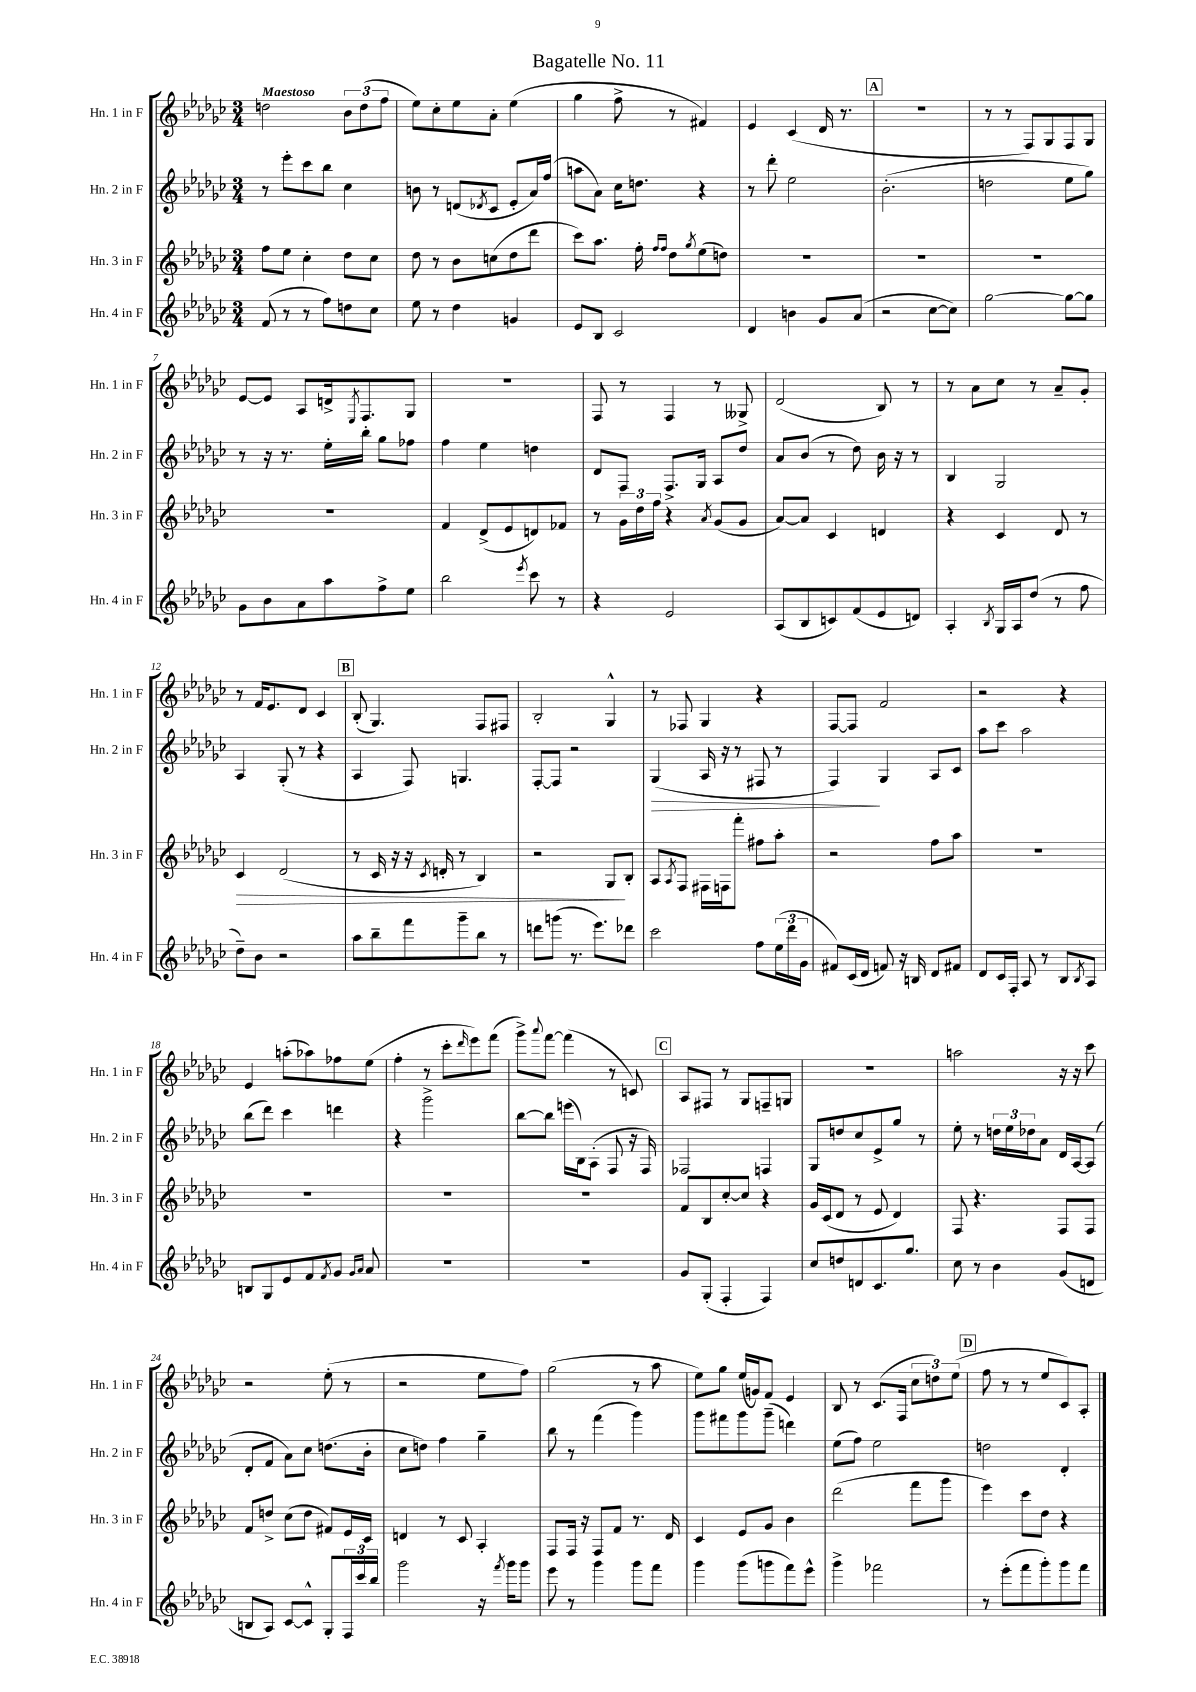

**kern	**kern	**dynam	**kern	**dynam	**kern
*part4	*part3	*part3	*part2	*part2	*part1
*staff4	*staff3	*staff3	*staff2	*staff2	*staff1
*I"Hn. 4 in F	*I"Hn. 3 in F	*	*I"Hn. 2 in F	*	*I"Hn. 1 in F
*I'Hn. 4 in F	*I'Hn. 3 in F	*	*I'Hn. 2 in F	*	*I'Hn. 1 in F
*clefG2	*clefG2	*	*clefG2	*	*clefG2
*k[b-e-a-d-g-c-]	*k[b-e-a-d-g-c-]	*	*k[b-e-a-d-g-c-]	*	*k[b-e-a-d-g-c-]
*M3/4	*M3/4	*	*M3/4	*	*M3/4
=1	=1	=1	=1	=1	=1
!	!	!	!	!	!LO:TX:a:B:t=Maestoso
(8f/	8ff\L	.	8r	.	2ddn\
8r	8ee-\J	.	8eee-'\L	.	.
8r	4cc-'\	.	8ccc-\	.	.
8ff\L)	.	.	8bb-\J	.	.
8ddn\	8dd-\L	.	4cc-\	.	12b-\L
.	.	.	.	.	(12dd\
8cc-\J	8cc-\J	.	.	.	.
.	.	.	.	.	12ff\J
=2	=2	=2	=2	=2	=2
8ee-\	8dd-\	.	8bn\	.	8ee-\L)
8r	8r	.	8r	.	8cc-'\
4dd-\	8b-\L	.	(8dn/L	.	8ee-\
.	.	.	8qd-X/	.	.
.	(8ccn\	.	8c-/J	.	8a-'\J
4gn/	8dd-\	.	8e-'/L	.	(4ee-\
.	8ddd-\J	.	16a-/L)	.	.
.	.	.	(16ff/JJ	.	.
=3	=3	=3	=3	=3	=3
8e-/L	8ccc-\L)	.	8aan\L	.	4gg-\
8B-/J	8.aa-\J	.	8a-\J)	.	.
2c-/	.	.	16cc-\KL	.	8ff^\
.	16ff'\	.	8.ddn\J	.	.
.	16qqff/LL	.	.	.	.
.	16qqff/JJ	.	.	.	.
.	8dd-\L	.	.	.	8r
.	8qgg-/	.	.	.	.
.	(8ee-\	.	4r	.	4f#X/)
.	8ddn\J)	.	.	.	.
=4	=4	=4	=4	=4	=4
4d-/	2.r	.	8r	.	4e-/
.	.	.	8ddd-'\	.	.
4bn\	.	.	2ee-\	.	(4c-/
8g-/L	.	.	.	.	16d-/
.	.	.	.	.	8.r
(8a-/J	.	.	.	.	.
!!LO:REH:place=s1:t=A
=5	=5	=5	=5	=5	=5
2r	2.r	.	(2.b-'\	.	2.r
[8cc-\L	.	.	.	.	.
8cc-\J])	.	.	.	.	.
=6	=6	=6	=6	=6	=6
[2gg-\	2.r	.	2ddn\	.	8r
.	.	.	.	.	8r
.	.	.	.	.	8F/L)
.	.	.	.	.	8G-/
8gg-\L_	.	.	8ee-\L	.	8F/
8gg-\J]	.	.	8gg-\J)	.	8G-/J
!!LO:LB:g=z
=7	=7	=7	=7	=7	=7
8g-\L	2.r	.	8r	.	[8e-/L
8b-\	.	.	16r	.	8e-/J]
.	.	.	8.r	.	.
8a-\	.	.	.	.	8A-/L
8aa-\	.	.	16ee-'\LL	.	16dn^/k
.	.	.	.	.	8qE-/
.	.	.	16bb-'\JJ	.	8.F/
8ff^\	.	.	8gg-\L	.	.
8ee-\J	.	.	8ff-X\J	.	8G-/J
=8	=8	=8	=8	=8	=8
2bb-\	4f/	.	4ff\	.	2.r
.	(8d-^/L	.	4ee-\	.	.
.	8e-/	.	.	.	.
8qeee-/	.	.	.	.	.
8ccc-\	8dn/)	.	4ddn\	.	.
8r	8f-X/J	.	.	.	.
=9	=9	=9	=9	=9	=9
4r	8r	.	8d-/L	.	8F/
.	24g-\LL	.	8F/J	.	8r
.	24dd-\	.	.	.	.
.	24ff\JJ	.	.	.	.
2e-/	4r	.	8.F^/L	.	4F/
.	.	.	16G-/Jk	.	.
.	8qa-/	.	.	.	.
.	(8g-/L	.	8A-/L	.	8r
.	8g-/J	.	8dd-/J	.	8G--X^/
=10	=10	=10	=10	=10	=10
(8A-/L	[8a-/L)	.	8a-/L	.	(2d-/
8B-/	8a-/J]	.	(8b-/J	.	.
8cn/)	4c-/	.	8r	.	.
(8f/	.	.	8dd-\)	.	.
8e-/	4dn/	.	16b-\	.	8B-/)
.	.	.	16r	.	.
8dn/J)	.	.	8r	.	8r
=11	=11	=11	=11	=11	=11
4A-'/	4r	.	4B-/	.	8r
.	.	.	.	.	8a-\L
8qB-/	.	.	.	.	.
16G-/LL	4c-/	.	2G-/	.	8cc-\J
16A-/J	.	.	.	.	.
(8dd-/J	.	.	.	.	8r
8r	8d-/	.	.	.	8a-~/L
8ff\	8r	.	.	.	8g-'/J
!!LO:LB:g=z
=12	=12	=12	=12	=12	=12
!	!	!LO:HP:b	!	!	!
8dd-~\L)	4c-/	>	4A-/	.	8r
8b-\J	.	.	.	.	16f/KL
.	.	.	.	.	8.e-/
2r	(2d-/	.	(8G-'/	.	.
.	.	.	8r	.	8d-/J
.	.	.	4r	.	4c-/
!!LO:REH:place=s1:t=B
=13	=13	=13	=13	=13	=13
8aa-\L	8r	.	4A-/	.	(8B-'/
8bb-~\	16c-/	.	.	.	4.G-/)
.	16r	.	.	.	.
8fff\	16r	.	8F/)	.	.
.	8qc-/	.	.	.	.
.	16dn'/	.	.	.	.
8ggg-~\	8r	.	4.Gn/	.	.
8bb-\J	4B-/)	.	.	.	8F/L
8r	.	.	.	.	8F#X/J
=14	=14	=14	=14	=14	=14
8dddn\L	2r	.	[8F'/L	.	2B-'/
(8gggn\J	.	.	8F/J]	.	.
8.r	.	.	2r	.	.
8.eee-\L)	.	.	.	.	.
.	8G-/L	.	.	.	4G-^^/
8ddd-X\J	8B-'/J	]	.	.	.
=15	=15	=15	=15	=15	=15
!	!	!	!	!LO:HP:b	!
2ccc-\	8A-/L	.	(4G-/	>	8r
.	8qA-/	.	.	.	.
.	8F/J	.	.	.	8F-X/
.	16F#X\LL	.	16A-/	.	4G-/
.	16Fn\J	.	16r	.	.
.	8fff'\J	.	8r	.	.
8ff\L	8ff#X\L	.	8F#X/	.	4r
(24ee-\L	8aa-'\J	.	8r	.	.
24ddd-\	.	.	.	.	.
24g-\JJ	.	.	.	.	.
=16	=16	=16	=16	=16	=16
8f#X/L)	2r	.	4F/)	.	[8F/L
(16c-/L	.	.	.	.	8F/J]
16d-/JJ	.	.	.	.	.
8fn/)	.	.	4G-/	]	2f/
16r	.	.	.	.	.
16Bn/	.	.	.	.	.
8d-/L	8ff\L	.	8A-/L	.	.
8f#X/J	8aa-\J	.	8c-/J	.	.
=17	=17	=17	=17	=17	=17
8d-/L	2.r	.	8aa-\L	.	2r
16c-/L	.	.	8ccc-\J	.	.
16F'/JJ	.	.	.	.	.
8A-/	.	.	2aa-\	.	.
8r	.	.	.	.	.
8B-/L	.	.	.	.	4r
8qB-/	.	.	.	.	.
8A-/J	.	.	.	.	.
!!LO:LB:g=z
=18	=18	=18	=18	=18	=18
8Bn/L	2.r	.	(8bb-\L	.	4e-/
8G-/	.	.	8ddd-\J)	.	.
8e-/	.	.	4ccc-\	.	(8aan'\L
8f/	.	.	.	.	8aa-X\)
8qf/	.	.	.	.	.
8g-/J	.	.	4dddn\	.	8ff-X\
16qqg-/LL	.	.	.	.	.
16qqa-/JJ	.	.	.	.	.
8a-/	.	.	.	.	(8ee-\J
=19	=19	=19	=19	=19	=19
2.r	2.r	.	4r	.	4ff'\
.	.	.	2ggg-^\	.	8r
.	.	.	.	.	8ccc-'\L
.	.	.	.	.	16qqddd-/
.	.	.	.	.	8eee-\)
.	.	.	.	.	(8fff\J
=20	=20	=20	=20	=20	=20
2.r	2.r	.	[8bb-\L	.	8ggg-^\L)
.	.	.	.	.	8qqaaa-/
.	.	.	8bb-\J]	.	[8fff\J
.	.	.	(16eeen\LL	.	(4fff\]
.	.	.	16B-\J)	.	.
.	.	.	(8A-'\J	.	.
.	.	.	8F/	.	8r
.	.	.	16r	.	8cn/)
.	.	.	16F/)	.	.
!!LO:REH:place=s1:t=C
=21	=21	=21	=21	=21	=21
8g-/L	8f/L	.	2F-X/	.	8A-/L
(8G-'/J	8B-/	.	.	.	8F#X/J
4F'/	[8cc-'/	.	.	.	8r
.	8cc-/J]	.	.	.	8G-/L
4F/)	4r	.	4Fn/	.	8Fn~/
.	.	.	.	.	8Gn/J
=22	=22	=22	=22	=22	=22
8cc-/L	16g-/LL	.	8G-/L	.	2.r
.	(16c-/J	.	.	.	.
8ddn/	8d-/J	.	8ddn/	.	.
8dn/	8r	.	8cc-/	.	.
8.c-/	8e-/	.	8e-^/	.	.
.	4d-/)	.	8gg-/J	.	.
8.gg-/J	.	.	.	.	.
.	.	.	8r	.	.
=23	=23	=23	=23	=23	=23
8cc-\	8F/	.	8ee-'\	.	2aan\
8r	4.r	.	8r	.	.
4b-\	.	.	24ddn\LL	.	.
.	.	.	24ee-\	.	.
.	.	.	24dd-X\J	.	.
.	.	.	8a-\J	.	.
(8g-/L	8F/L	.	16d-/LL	.	16r
.	.	.	[16A-/J	.	16r
8dn/J	8F/J	.	(8A-/J]	.	8ccc-\
!!LO:LB:g=z
=24	=24	=24	=24	=24	=24
8Bn/L	8f/L	.	8d-'/L	.	2r
8A-/J)	8ddn^/J	.	8f/J	.	.
[8c-/L	(8cc-\L	.	8a-\L)	.	.
8c-^^/J]	8dd\J	.	8cc-\J	.	.
8G-'/L	8f#X/L)	.	(8.ddn\L	.	(8ee-'\
24F/L	16e-/L	.	.	.	8r
24ccc-/	.	.	.	.	.
.	16c-/JJ	.	16b-'\Jk	.	.
24bb-/JJ	.	.	.	.	.
=25	=25	=25	=25	=25	=25
2ggg-\	4dn/	.	8cc-\L	.	2r
.	.	.	8ddn\J)	.	.
.	8r	.	4ff\	.	.
.	8c-/	.	.	.	.
16r	4A-'/	.	4gg-~\	.	8ee-\L
8qfff/	.	.	.	.	.
16ggg-\KL	.	.	.	.	.
8ggg-\J	.	.	.	.	8ff\J)
=26	=26	=26	=26	=26	=26
8eee-\	8F/L	.	8bb-\	.	(2gg-\
8r	16F/Jk	.	8r	.	.
.	16r	.	.	.	.
4ggg-\	8F/L	.	(4fff\	.	.
.	8f/J	.	.	.	.
8ggg-\L	8.r	.	4ggg-\)	.	8r
8fff\J	.	.	.	.	8aa-\
.	16d-/	.	.	.	.
=27	=27	=27	=27	=27	=27
4ggg-\	4c-/	.	8ggg-\L	.	8ee-\L)
.	.	.	8fff#X\	.	8gg-\J
(8ggg-\L	8e-/L	.	8ggg-\	.	(16ee-/LL
.	.	.	.	.	16gn/J)
8gggn\	8g-/J	.	(8ggg-~\J	.	8f/J
8fff\)	4b-\	.	4dddn\)	.	4e-/
8eee-^^\J	.	.	.	.	.
=28	=28	=28	=28	=28	=28
4ggg-^\	(2ddd-\	.	(8ee-\L	.	8B-/
.	.	.	8ff\J)	.	8r
2fff-X\	.	.	2ee-\	.	(8.c-/L
.	.	.	.	.	16F/Jk
.	8fff\L	.	.	.	12cc-\L
.	.	.	.	.	12ddn\)
.	8ggg-\J	.	.	.	.
.	.	.	.	.	(12ee-\J
!!LO:REH:place=s1:t=D
=29	=29	=29	=29	=29	=29
8r	4eee-\)	.	2ddn\	.	8ff\
(8eee-'\L	.	.	.	.	8r
8fff\	8ccc-\L	.	.	.	8r
8ggg-'\)	8dd-\J	.	.	.	8ee-/L
8ggg-\	4r	.	4d-'/	.	8c-/)
8fff\J	.	.	.	.	8A-'/J
==	==	==	==	==	==
*-	*-	*-	*-	*-	*-
